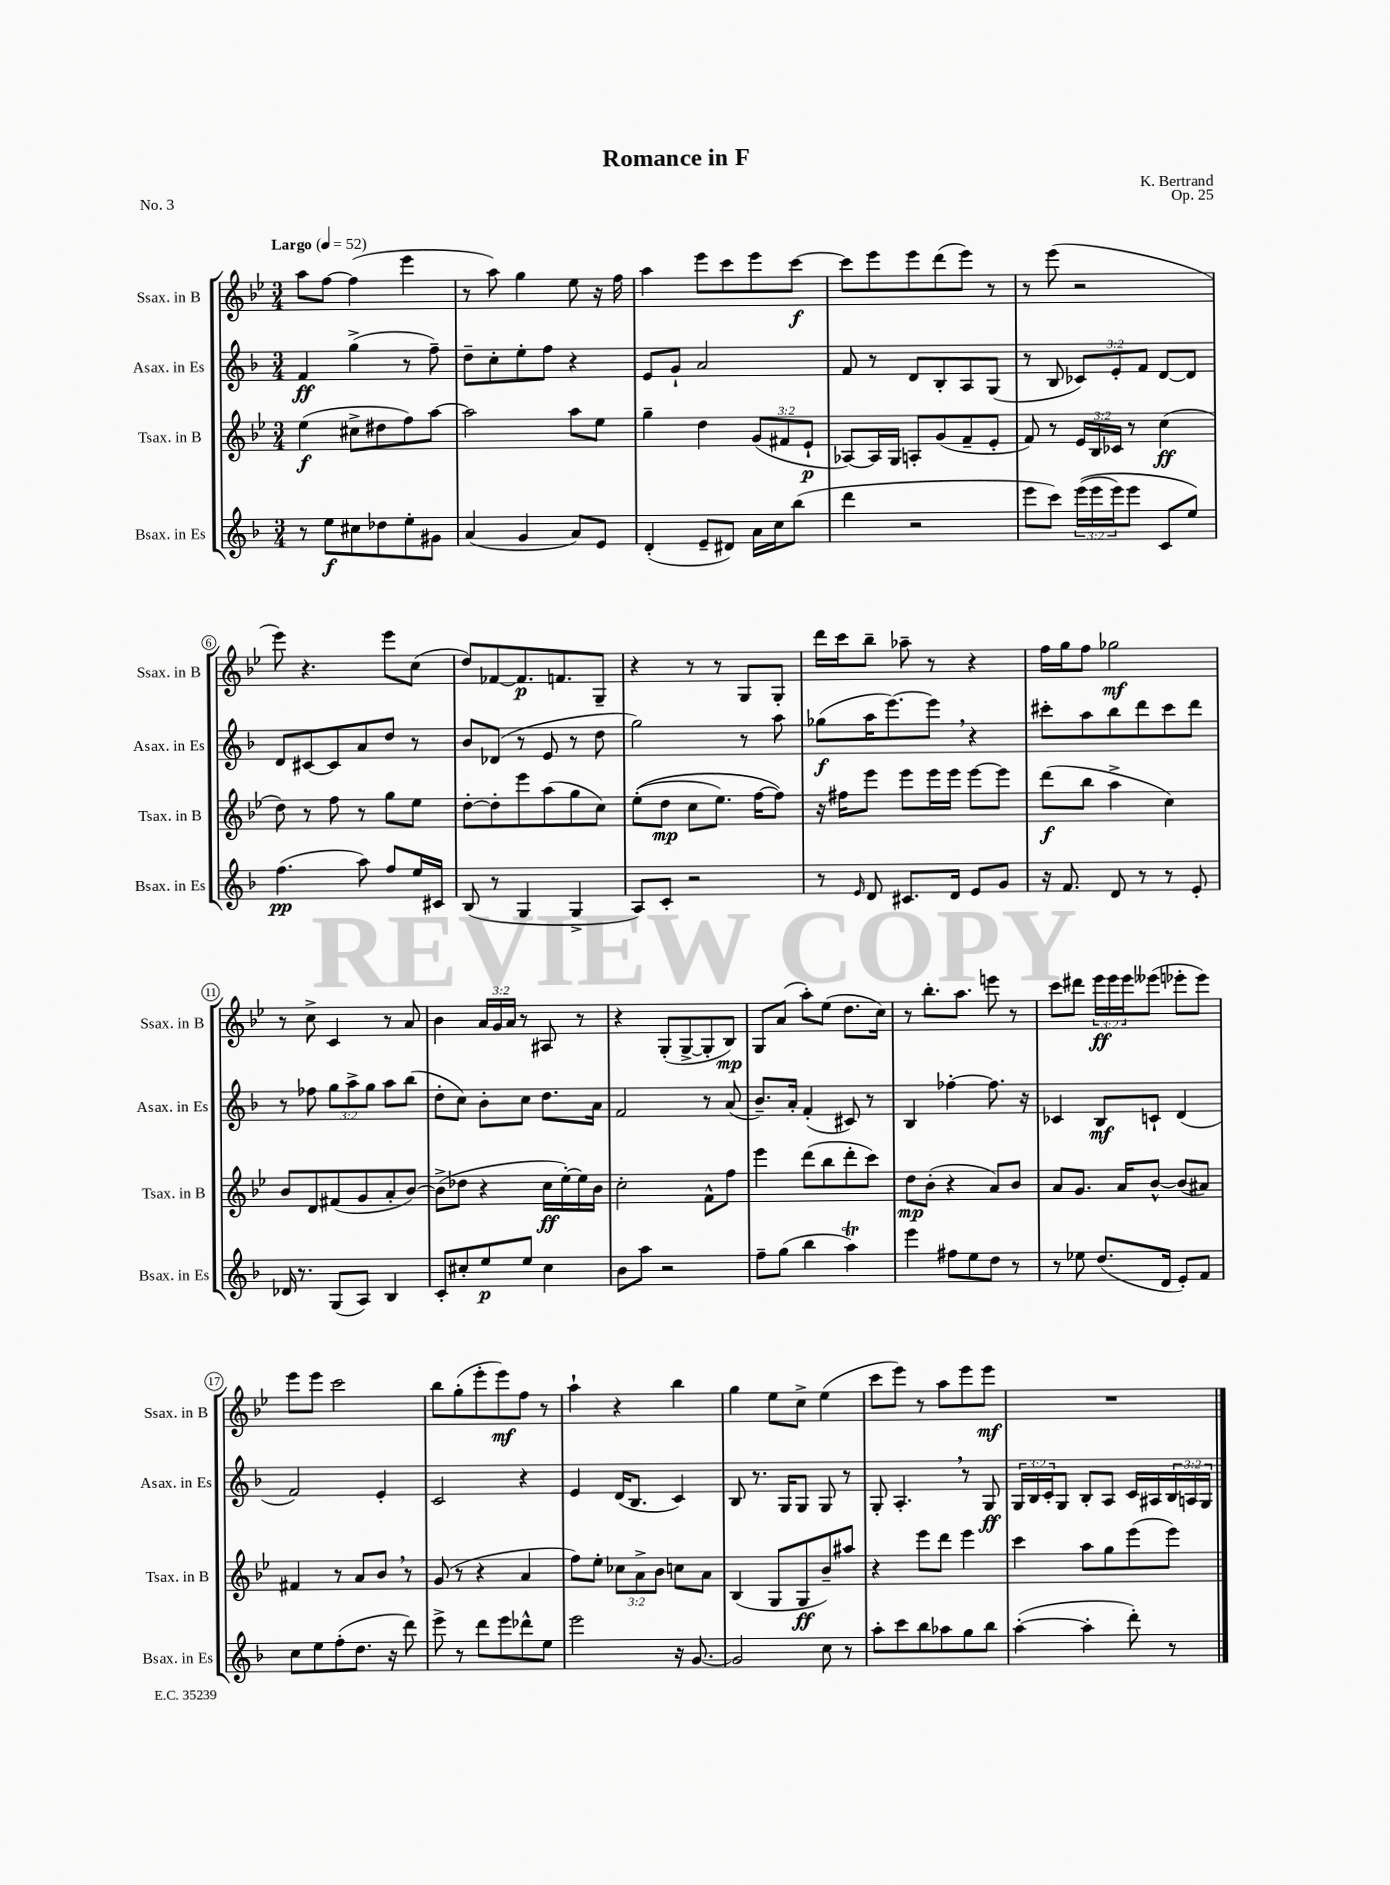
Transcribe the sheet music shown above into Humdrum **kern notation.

**kern	**kern	**kern	**kern
*staff4	*staff3	*staff2	*staff1
*clefG2	*clefG2	*clefG2	*clefG2
*k[b-]	*k[b-e-]	*k[b-]	*k[b-e-]
*M3/4	*M3/4	*M3/4	*M3/4
*MM52	*MM52	*MM52	*MM52
8r	(4ee-	4f	8aa
8ee	.	.	[8ff
8cc#	8cc#^	(4gg^	(4ff]
8dd-	8dd#	.	.
8ee'	8ff)	8r	4eee-
8g#	[8aa	8ff~)	.
=	=	=	=
(4a	2aa]	8dd~	8r
.	.	8cc'	8aa)
4g	.	8ee'	4gg
.	.	8ff	.
8a)	8aa	4r	8ee-
8e	8ee-	.	16r
.	.	.	16ff
=	=	=	=
(4d'	4gg~	8e	4aa
.	.	8g`	.
8e~	4dd	2a	8eee-
8d#)	.	.	8ccc
16a	(12g	.	8eee-
16cc	.	.	.
.	12f#	.	.
(8bb-	.	.	[8ccc
.	12e-`	.	.
=	=	=	=
4ddd	[8A-)	8f	8ccc]
.	16A-]	8r	8eee-
.	16G	.	.
2r	8A'	8d	8eee-
.	(8g	8B-'	(8ddd
.	8f~	8A	8eee-)
.	8e-'	(8G	8r
=	=	=	=
8eee	8f)	8r	8r
8ccc)	8r	8B-	(8eee-
&((24eee	24e-	12c-)	2r
24eee	24B-	.	.
24eee)	24c-	12e'	.
8eee	8r	.	.
.	.	12f	.
8c	(4cc	[8d	.
8ee&)	.	8d]	.
=	=	=	=
(4.ff	8dd)	8d	8eee-)
.	8r	[8c#	4.r
.	8ff	8c#]	.
8aa)	8r	8a	.
8ff	8gg	8dd	8eee-
16ee	8ee-	8r	(8cc
16c#	.	.	.
=	=	=	=
(8B-	[8dd'	8b-	8dd)
8r	8dd']	(8d-	[8f-
4G	8eee-	8r	8.f-]
.	(8aa	8e	.
.	.	.	8.f
4G^	8gg	8r	.
.	8cc)	8dd	8G~
=	=	=	=
8A)	&((8ee-'	2gg)	4r
8c'	8dd	.	.
2r	8cc	.	8r
.	8.ee-)	.	8r
.	.	8r	8G
.	[16ff	.	.
.	8ff]&)	8aa	8G'
=	=	=	=
8r	16r	(8gg-	16ddd
.	16ff#	.	16ccc
16qqe	.	.	.
8d	8eee-	16aa	8bb-~
.	.	[8.eee)	.
8.c#	8eee-	.	8aa-~
.	16eee-	8eee]	8r
16d	16eee-	.	.
8e	[8eee-	4r	4r
8g	8eee-]	.	.
=	=	=	=
16r	(8ddd	8ccc#'	16ff
8.f	.	.	16gg
.	8bb-	8aa	8ff
8d	4aa^	8bb-	2gg-
8r	.	8ddd	.
8r	4cc)	8ccc#	.
8e'	.	8ddd	.
=	=	=	=
16d-	8b-	8r	8r
8.r	.	.	.
.	8d	8ff-	8cc^
(8G	(8f#	12gg	4c
.	.	12aa^	.
8A)	8g	.	.
.	.	12gg	.
4B-	8a'	8aa	8r
.	[8b-)	(8bb-	8a
=	=	=	=
8c'	(8b-^]	8dd'	4b-
8cc#'	8dd-	8cc)	.
8ee	4r	8b-'	24a
.	.	.	24g
.	.	.	24a
8ee	.	8cc	8r
4cc#	16cc	8.dd	8A#
.	[16ee-')	.	.
.	16ee-]	.	8r
.	16b-	16a	.
=	=	=	=
8b-	2cc'	2f	4r
8aa	.	.	.
2r	.	.	(8G'
.	.	.	[8G^
.	8f^^	8r	8G']
.	8ff	(8a	8B-)
=	=	=	=
8ff~	4eee-	8.b-~)	8G
(8gg	.	.	(8a
.	.	16a'	.
4bb-	(8ddd	(4f'	8aa')
.	8bb-	.	(8ee-
4aa)	8ddd'	8c#)	8.dd
.	8ccc)	8r	.
.	.	.	16cc)
=	=	=	=
4eee	8dd	4B-	8r
.	(8b-'	.	8.bb-'
8ff#	4r	[4ff-'	.
.	.	.	8.aa
8ee	.	.	.
8dd	8a)	8.ff-]	8eee
8r	8b-	.	8r
.	.	16r	.
=	=	=	=
8r	8a	4c-	8ccc
8ee-	8.g	.	8ddd#
(8.dd	.	8B-	24eee-
.	.	.	24eee-
.	16a	.	.
.	.	.	24eee-
.	[8b-^^	8c`	(8eee--
16d	.	.	.
8e')	(8b-]	(4d	8eee-'
8f	8a#)	.	8eee-)
=	=	=	=
8cc	4f#	2f)	8eee-
8ee	.	.	8eee-
(8ff'	8r	.	2ccc
8.dd	8a	.	.
.	8b-	4e'	.
16r	.	.	.
8ddd)	8r	.	.
=	=	=	=
8eee^	(8g	2c	8bb-
8r	8r	.	(8gg'
8ddd	4r	.	8eee-'
8eee	.	.	8eee-)
8ddd-^^	4a	4r	8ff
8ee	.	.	8r
=	=	=	=
2eee	8ff)	4e	4aa`
.	8ee-'	.	.
.	12cc-	(16d	4r
.	.	8.B-	.
.	12a^	.	.
.	12b-	.	.
16r	8cc	4c)	4bb-
[8.g	.	.	.
.	8a	.	.
=	=	=	=
2g]	(4B-	8B-	4gg
.	.	8.r	.
.	8G	.	8ee-
.	.	16G	.
.	8G	8G	8cc^
8cc	8b-~)	8G	(4ee-
8r	8aa#	8r	.
=	=	=	=
8aa'	4r	8G'	8ccc
8ccc	.	4.A'	8eee-)
8bb-	8eee-	.	8r
8aa-	8ddd	.	8aa
8gg	4eee-	8r	8eee-
8bb-	.	8G	8eee-
=	=	=	=
([4aa'	4ccc	24G	2.r
.	.	24B-	.
.	.	24c'	.
.	.	8G	.
4aa']	8aa	8B-'	.
.	8gg	8A	.
8ddd')	(8eee-	16c	.
.	.	16A#	.
8r	8eee-)	24B-	.
.	.	24A	.
.	.	24G	.
==	==	==	==
*-	*-	*-	*-
